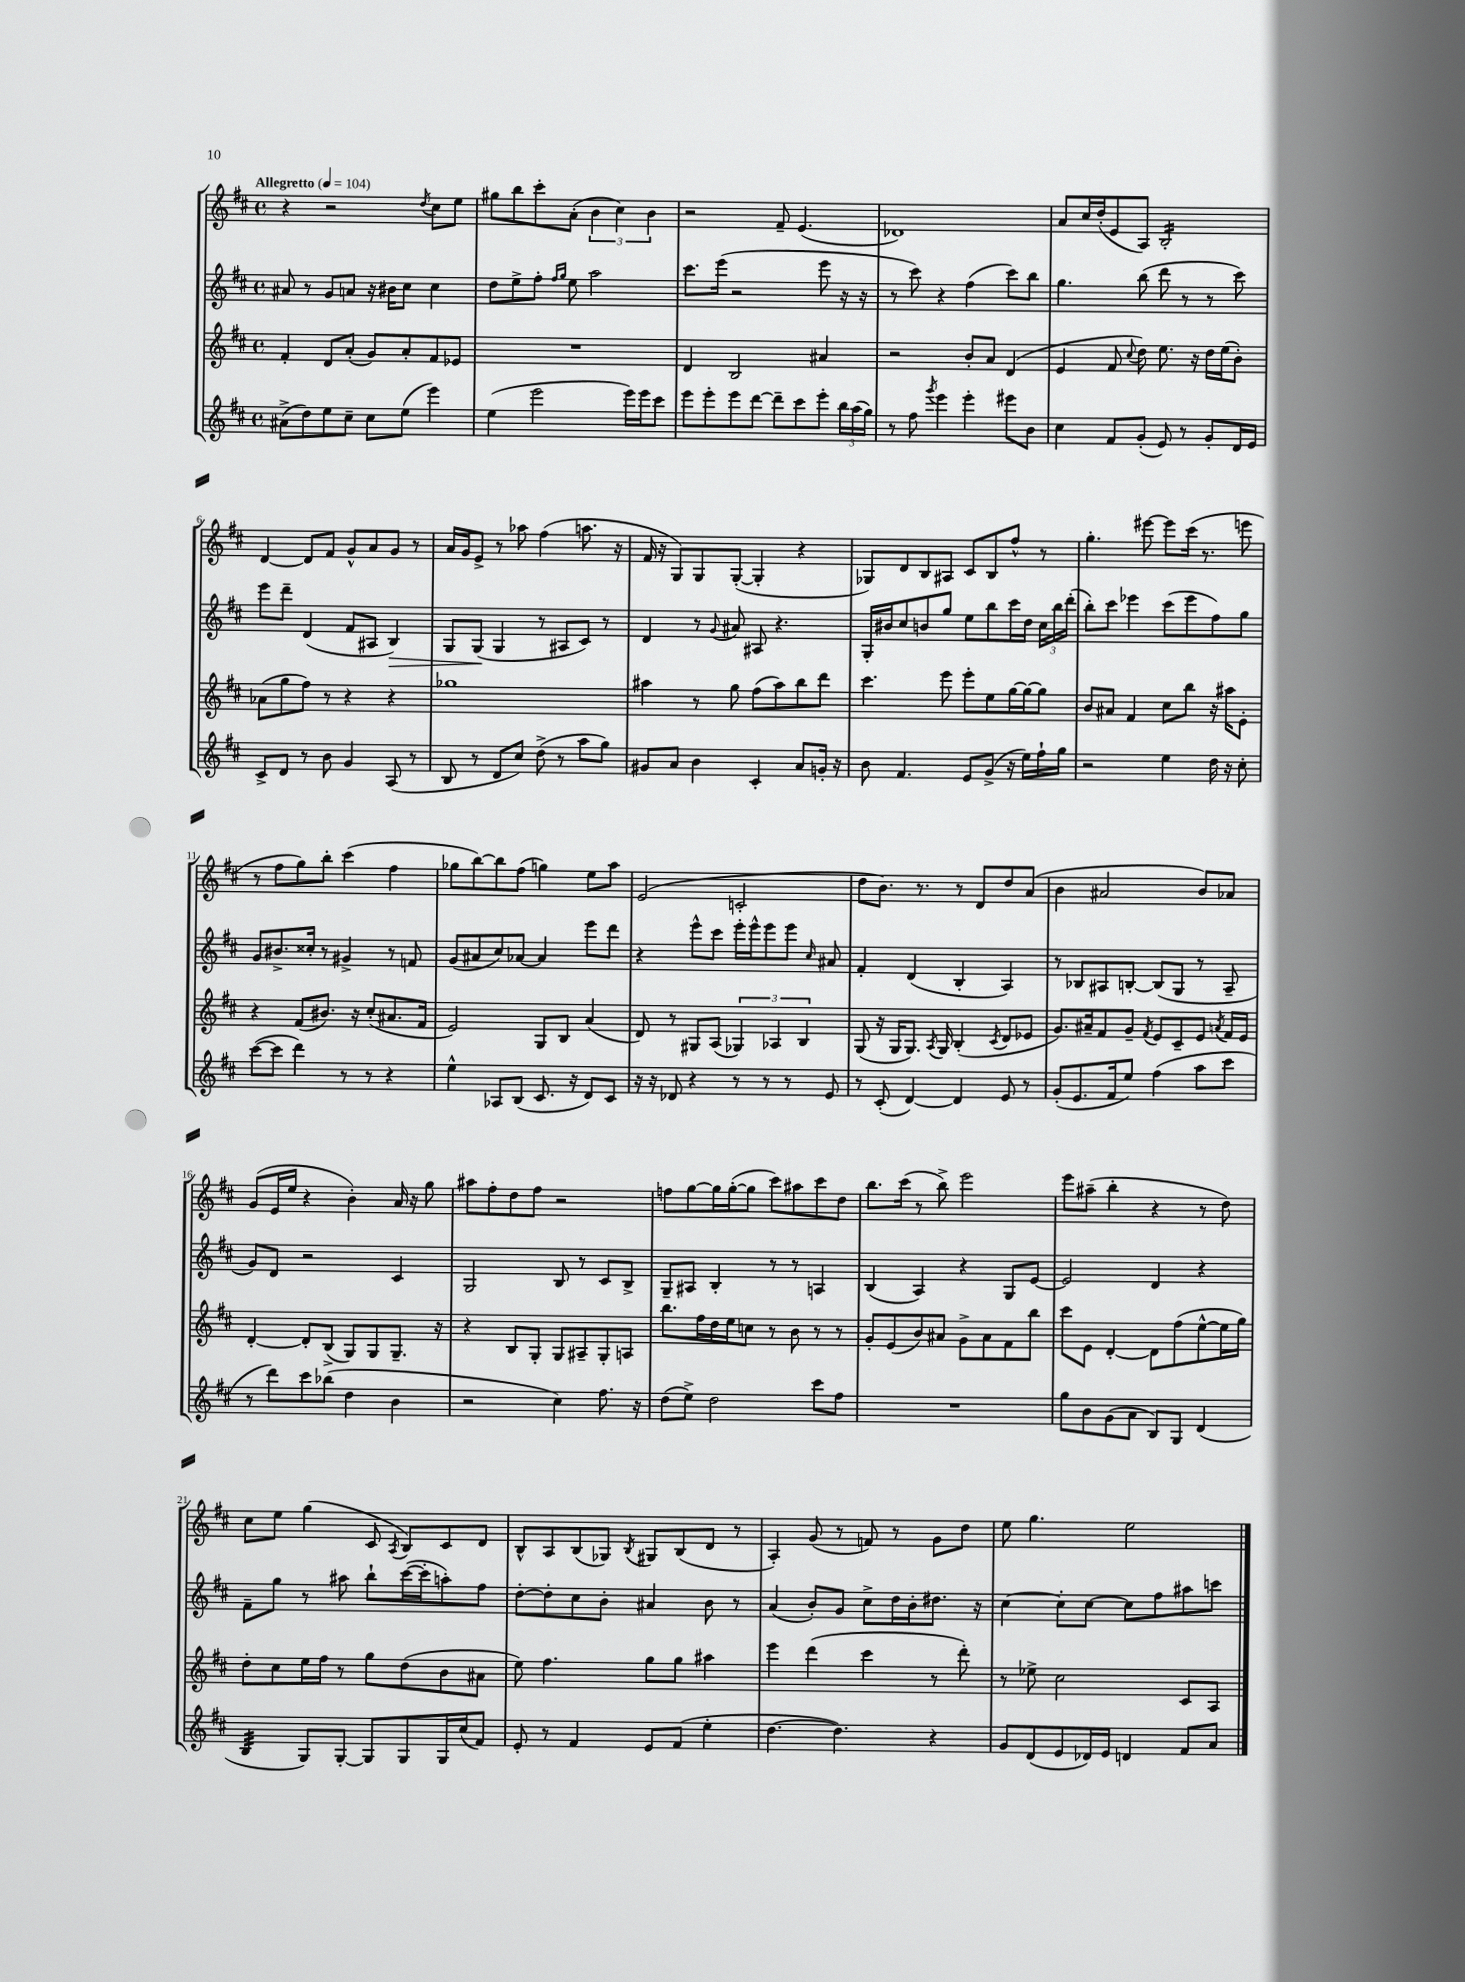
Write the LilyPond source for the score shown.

<<
\new StaffGroup <<
\new Staff = "s0" {
    \clef treble \key d \major \defaultTimeSignature \time 4/4 \tempo "Allegretto" 4 = 104
    \autoBeamOff r4 r2 \acciaccatura { d''8 } cis''8[ e''8] |
    gis''8[ b''8 cis'''8-. a'8]-.( \tuplet 3/2 { b'4 cis''4) b'4 } |
    r2 fis'8-- e'4.( |
    des'1) |
    a'8[ cis''16 d''16-.( e'8 a8]) b2:16-. |
    d'4~ d'8[ fis'8] g'8[-^ a'8 g'8] r8 |
    a'16[ g'16 e'8]-> r8 aes''8 fis''4( a''8. r16 |
    fis'16 r16 g8[) g8 g8]~-.( g4-. r4 |
    ges8[) d'8 b8 ais8] cis'8[ b8 fis''8]-^ r8 |
    g''4.-. eis'''8~ eis'''8[ cis'''16]( r8. e'''8 |
    r8 fis''8[ g''8) b''8]-. cis'''4( fis''4 |
    ges''8[ b''8~) b''8 fis''8]( g''4) e''8[ a''8] |
    e'2( c'2-. |
    d''8[ b'8.]) r8. r8 d'8[ d''8 a'8]( |
    b'4 ais'2 b'8[) aes'8] |
    g'8[( e'16 e''16] r4 b'4-.) a'16 r16 g''8 |
    ais''8[ fis''8-. d''8 fis''8] r2 |
    f''8[ g''8~ g''16 g''16~-.( g''8] cis'''8[) ais''8 cis'''8 d''8] |
    b''8.[ cis'''16]( r8 b''8->) e'''2 |
    e'''8[ ais''8]--( b''4-. r4 r8 d''8) |
    cis''8[ e''8] g''4( cis'8 \acciaccatura { a8 } b8[) cis'8 d'8] |
    b8[-^ a8 b8( ges8]) \acciaccatura { b8 } gis8[ b8( d'8] r8 |
    a4-.) g'8( r8 f'8) r8 g'8[ d''8] |
    e''8 g''4. e''2 \bar "|." |
}
\new Staff = "s1" {
    \clef treble \key d \major \defaultTimeSignature \time 4/4
    \autoBeamOff ais'8 r8 g'8[ a'8] r16 bis'16[ cis''8] cis''4 |
    d''8[ e''8-> fis''8]-. \grace { fis''16[ g''16] } e''8 a''2 |
    cis'''8.[ e'''16]( r2 e'''8 r16 r16 |
    r8 cis'''8) r4 fis''4( cis'''8[) b''8] |
    g''4. b''8( d'''8 r8 r8 cis'''8) |
    e'''8[ d'''8]-- d'4( fis'8[ ais8] b4\>) |
    g8[ g8]\!( g4 r8 ais8[ cis'8]) r8 |
    d'4 r8 \appoggiatura { g'8 } ais'8 ais8 r4. |
    g16[-. bis'16 cis''8 b'8 g''8] e''8[ b''8 cis'''16 d''16] \tuplet 3/2 { cis''16[ b''16 d'''16]-.( } |
    b''8[-.) cis'''8] ees'''4 cis'''8[( ees'''8 fis''8) g''8] |
    g'8[ bis'8.-> cisis''16]-. r8 gis'4-> r8 f'8 |
    g'8[( ais'8 cis''8) aes'8]~ aes'4 e'''8[ d'''8] |
    r4 e'''8[-^ cis'''8] e'''16[-. e'''16-^ e'''8 e'''8] \grace { cis''16 } ais'8 |
    fis'4-. d'4( b4-. a4) |
    r8 bes8[ ais8 b8]~-. b8[( g8] r8 ais8-- |
    g'8[) d'8] r2 cis'4 |
    g2 b8 r8 cis'8[ b8]-> |
    g8[-- ais8] b4-. r8 r8 a4 |
    b4( a4) r4 g8[ e'8]~ |
    e'2 d'4 r4 |
    fis'8[-- g''8] r8 ais''8 b''8[-! cis'''16~( cis'''16-. a''8-.) fis''8] |
    d''8[~-. d''8-. cis''8 b'8]-. ais'4 b'8 r8 |
    a'4( b'8[-.) g'8] cis''8[-> d''16 b'16-. dis''8.] r16 |
    cis''4~ cis''8[-. cis''8]~ cis''8[ fis''8 ais''8 c'''8] \bar "|." |
}
\new Staff = "s2" {
    \clef treble \key d \major \defaultTimeSignature \time 4/4
    \autoBeamOff fis'4-. d'8[ a'8]-.( g'8[) a'8-. fis'8 ees'8] |
    R1 |
    d'4 b2 ais'4 |
    r2 b'8[-. a'8] d'4( |
    e'4 fis'8 \appoggiatura { cis''8 } d''8) e''8. r16 d''16[ e''16( b'8]-.) |
    aes'8[( g''8 fis''8]) r8 r4 r4 |
    ges''1 |
    ais''4 r8 g''8 fis''8[( ais''8) b''8 d'''8] |
    cis'''4. e'''8 e'''8[-. e''8 g''16~ g''16~ g''8] |
    b'8[ ais'8] fis'4 cis''8[ b''8] r16 ais''16[ e'8]-. |
    r4 fis'8[( bis'8.]) r16 cis''8[-.( ais'8. fis'16] |
    e'2) g8[ b8] a'4( |
    d'8) r8 gis8[ a8]( \tuplet 3/2 { ges4) aes4 b4 } |
    g8( r16 g16[ g8.]) \acciaccatura { a8 } g16 b4-.( \acciaccatura { cis'8 } d'8[ ees'8] |
    g'8.[) ais'16-- fis'8 g'8]-- \acciaccatura { fis'8 } e'8[ cis'8-- e'8] \acciaccatura { a'8 } fis'16[ e'16] |
    d'4~-. d'8[-. b8]->( g8[) g8 g8.]-- r16 |
    r4 b8[ g8]-. g8[ ais8-- g8-. a8] |
    b''8.[ fis''16 d''16 e''16 c''8] r8 b'8 r8 r8 |
    g'8[-. e'8( b'8) ais'8] g'8[-> ais'8 fis'8 b''8] |
    cis'''8[ e'8] d'4~-. d'8[ fis''8( e''8~-^ e''16 g''16]) |
    d''8[-. cis''8 e''16 fis''16] r8 g''8[ d''8( b'8 ais'8] |
    e''8) fis''4. g''8[ g''8] ais''4 |
    e'''4 d'''4( cis'''4 r8 d'''8-.) |
    r8 ees''8-> cis''2 cis'8[ a8] \bar "|." |
}
\new Staff = "s3" {
    \clef treble \key d \major \defaultTimeSignature \time 4/4
    \autoBeamOff ais'8[->( d''8) e''8 cis''8]-- cis''8[ e''8]( e'''4) |
    e''4( e'''2 e'''16[) e'''16 cis'''8] |
    e'''8[ e'''8-. e'''8 d'''8]~ d'''8[-- cis'''8 e'''8]-. \tuplet 3/2 { b''16[ a''16( g''16]) } |
    r8 fis''8 \acciaccatura { g'''8 } e'''4 e'''4-. eis'''8[ b'8] |
    cis''4 fis'8[ g'8]-.( e'8) r8 g'8[-. d'16 e'16] |
    cis'8[-> d'8] r8 b'8 g'4 a8( r8 |
    b8 r8 d'8[ cis''8]) d''8->( r8 a''8[ g''8]) |
    gis'8[ a'8] b'4 cis'4-. a'8[ g'16]-. r16 |
    b'8 fis'4. e'8[ g'8]->( r16 e''16[) fis''16-! g''16] |
    r2 e''4 d''16 r16 cis''8-. |
    cis'''8[~( cis'''8] d'''4) r8 r8 r4 |
    e''4-^ aes8[ b8]( cis'8. r16 d'8[) cis'8] |
    r16 r16 des'8 r4 r8 r8 r8 e'8 |
    r8 cis'8-.( d'4~) d'4 e'8 r8 |
    g'8[-.( e'8. fis'16 e''8]) fis''4( a''8[ cis'''8] |
    r8 d'''8[) cis'''8 bes''8]( d''4 b'4 |
    r2 cis''4) fis''8. r16 |
    d''8[( e''8]->) d''2 cis'''8[ fis''8] |
    R1 |
    g''8[ b'8 g'8( a'8] b8[) g8] d'4( |
    b4:32 g8[) g8]~-. g8[ g8 g16 cis''16( fis'8]) |
    e'8-. r8 fis'4 e'8[ fis'8]( e''4-. |
    d''4.~ d''4.) r4 |
    g'8[ d'8( e'8 des'16) e'16] d'4 fis'8[ a'8] \bar "|." |
}
>>
>>
